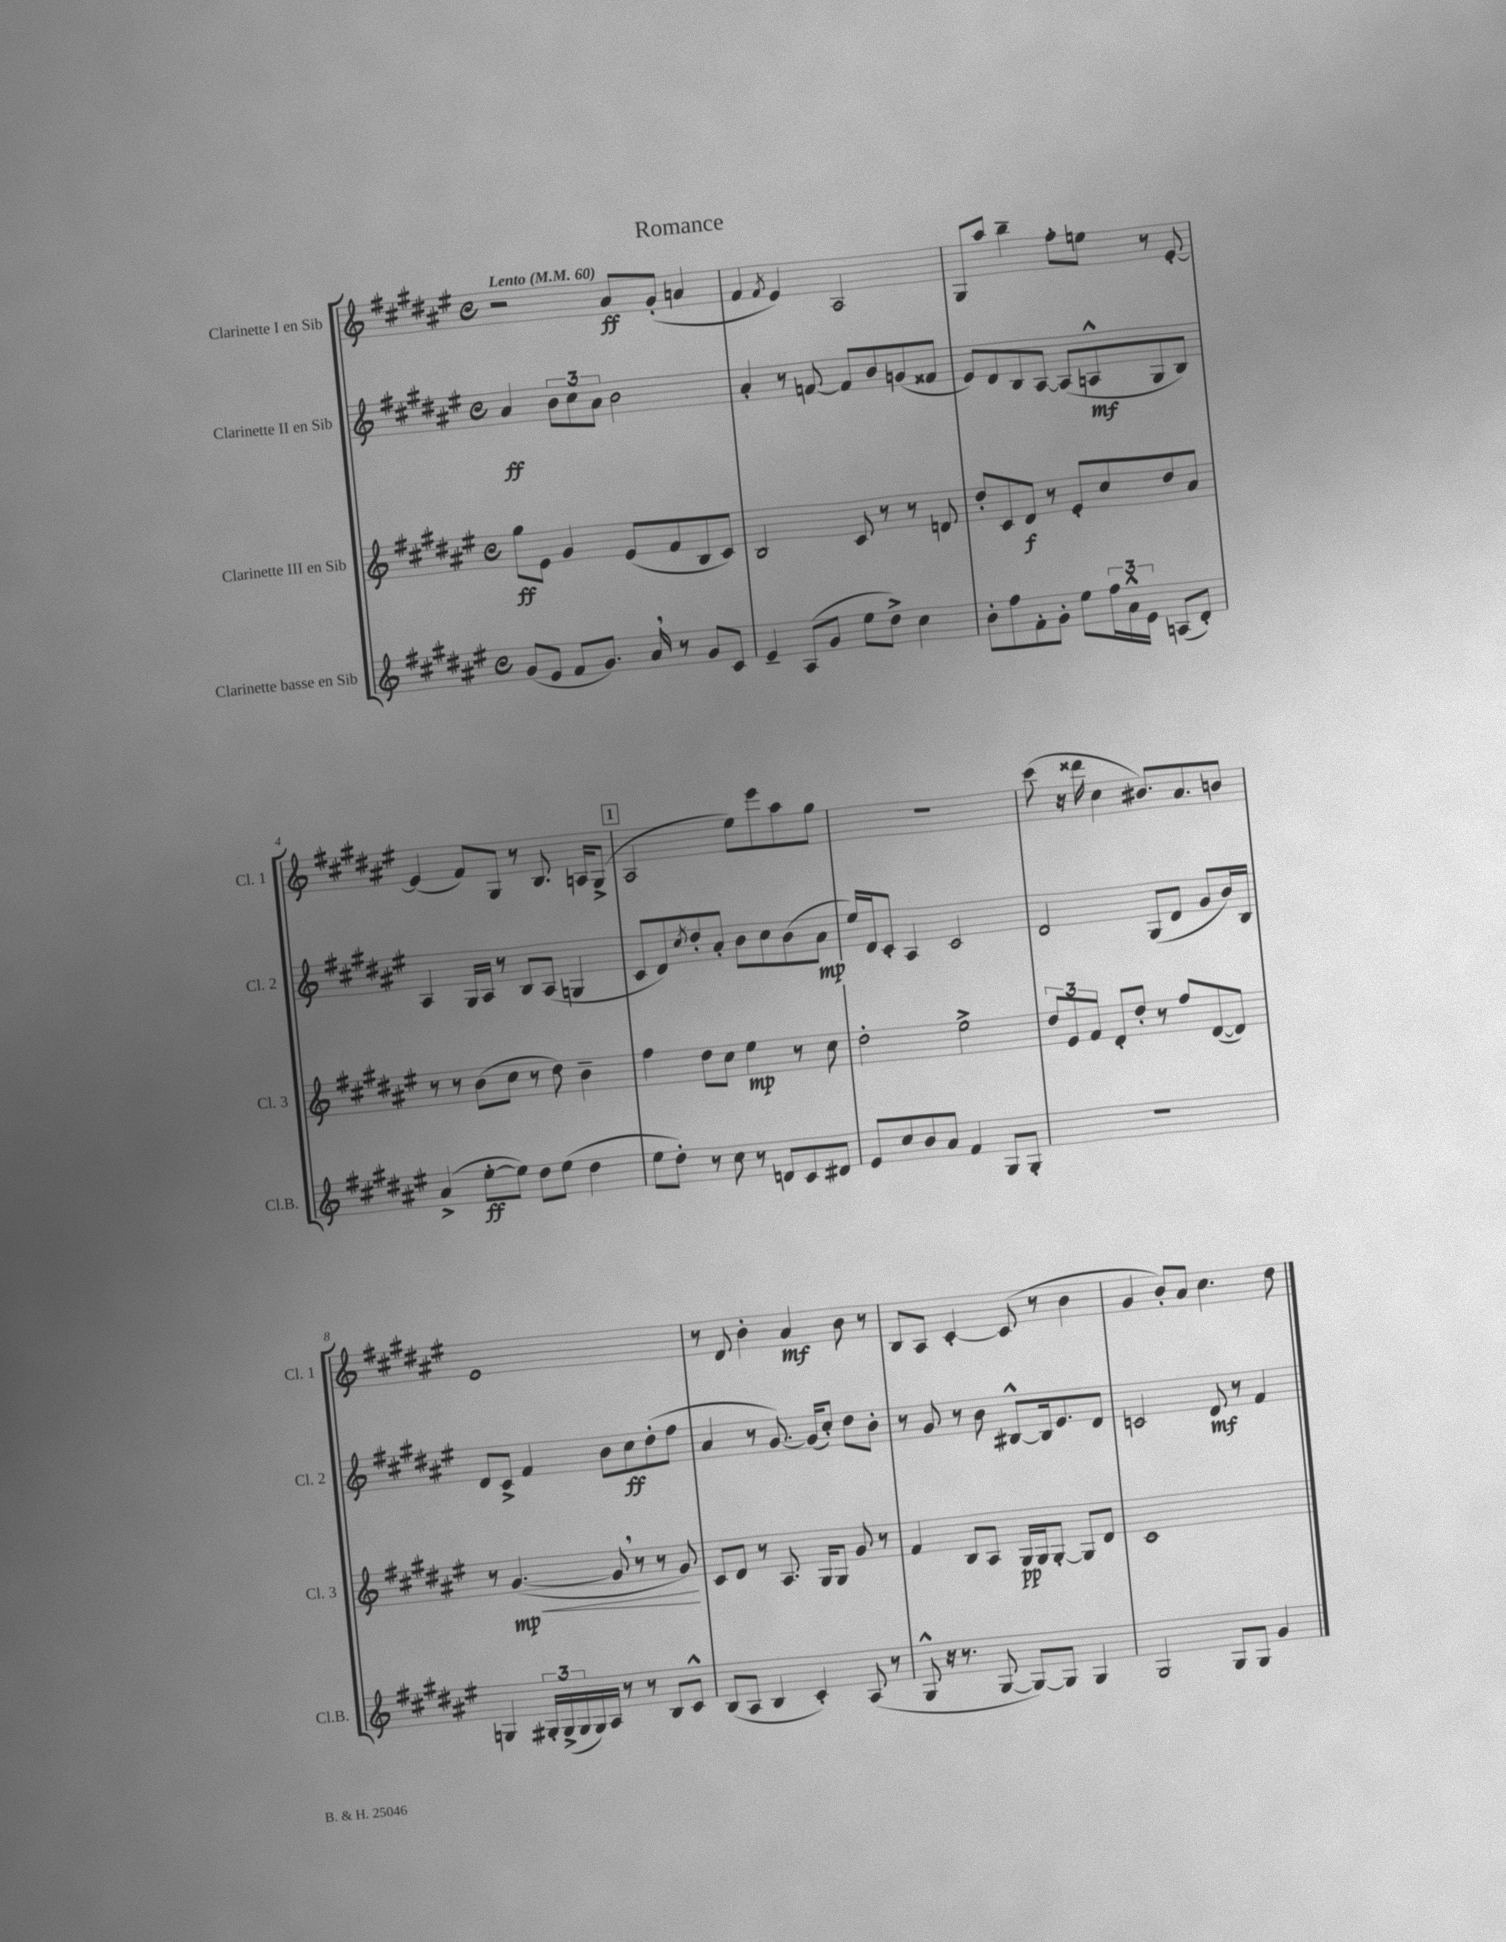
\header { title = "Romance" }
<<
\new StaffGroup <<
\new Staff = "s0" \with { instrumentName = "Clarinette I en Sib" shortInstrumentName = "Cl. 1" } {
    \clef treble \key fis \major \defaultTimeSignature \time 4/4 \tempo "Lento" 4 = 60
    r2 ais'8\ff gis'8-.( a'4 |
    fis'4 \acciaccatura { fis'8 } eis'4) ais2 |
    gis8 ais''8 b''4-- fis''8-. e''8 r8 eis'8~-. |
    eis'4( fis'8) gis8 r8 b8. a16 gis8->( |
    \mark \markup { \box "1" } ais2 eis''8) eis'''8 ais''8 gis''8 |
    R1 |
    cis'''8( r16 disis'''16 cis''4 bis'8.) ais'8. b'8 |
    eis'1 |
    r8 dis'8 b'4-. ais'4\mf b'8 r8 |
    b8 ais8 cis'4~-. cis'8( r8 b'4 |
    gis'4 b'8-.) ais'8 cis''4. dis''8 \bar "|." |
}
\new Staff = "s1" \with { instrumentName = "Clarinette II en Sib" shortInstrumentName = "Cl. 2" } {
    \clef treble \key fis \major \defaultTimeSignature \time 4/4
    ais'4\ff \tuplet 3/2 { b'8 cis''8 ais'8 } b'2 |
    ais'4-. r8 f'8~ f'8 b'8 g'8( fisis'8 |
    eis'8) dis'8 b8 ais8~ ais8( a8-^\mf gis8 b8) |
    ais4 gis16 ais16 r8 b8 ais8( g4 |
    \mark \markup { \box "1" } cis'8 dis'8) \acciaccatura { cis''8 } dis''8-. ais'8-. b'8 cis''8 b'8( ais'8\mp |
    eis''16) dis'16 cis'8-. ais4 cis'2 |
    dis'2 gis8( dis'8 gis'8 b'16) b16 |
    dis'8 cis'8-> fis'4 b'8 cis''8\ff dis''8-.( fis''8 |
    ais'4 r8 gis'8.~) gis'16( cis''8-.) dis''8 b'8-. |
    r8 gis'8 r8 b'8 bis8~-^ bis16 eis'8. dis'8 |
    c'2 dis'8\mf r8 fis'4 \bar "|." |
}
\new Staff = "s2" \with { instrumentName = "Clarinette III en Sib" shortInstrumentName = "Cl. 3" } {
    \clef treble \key fis \major \defaultTimeSignature \time 4/4
    gis''8\ff eis'8 gis'4 eis'8( fis'8 b8 cis'8) |
    b2 cis'8 r8 r8 d'8 |
    dis''8-. cis'8 dis'8\f r8 eis'8-. cis''8 dis''8 ais'8 |
    r8 r8 b'8( cis''8 r8 dis''8) b'4-- |
    \mark \markup { \box "1" } fis''4 dis''8 cis''8 eis''4\mp r8 cis''8 |
    dis''2-. eis''2-> |
    \tuplet 3/2 { dis''8 eis'8 fis'8 } dis'8-. dis''8-. r8 fis''8 dis'8~( dis'8) |
    r8 gis'4.~\mp\<( gis'8 \breathe r8 r8 gis'8\!) |
    cis'8 dis'8 r8 ais8. gis16 gis8 gis'8 r8 |
    fis'4 b8 ais8 gis16\pp gis16 gis8~-. gis8 dis'8 |
    cis'1 \bar "|." |
}
\new Staff = "s3" \with { instrumentName = "Clarinette basse en Sib" shortInstrumentName = "Cl.B." } {
    \clef treble \key fis \major \defaultTimeSignature \time 4/4
    gis'8( eis'8 fis'8 gis'8.) ais'16 \breathe r8 gis'8 cis'8 |
    eis'4-- ais8( gis'8 eis''8 dis''8->) cis''4 |
    b'8-. fis''8 fis'8-. gis'8-. eis''8 \tuplet 3/2 { fis''16 ais'16-^ eis'16 } a8( dis'8-.) |
    ais'4->( eis''8~-.\ff eis''8) dis''8 eis''8( dis''4 |
    \mark \markup { \box "1" } eis''8 dis''8-.) r8 cis''8 r8 d'8 cis'8 dis'8 |
    eis'8 cis''8 b'8 ais'8 fis'4 gis8 gis8-. |
    R1 |
    g4 \tuplet 3/2 { gis16-. gis16->( gis16 } gis16) ais16 r8 r8 b8 cis'8-^ |
    b8( ais8 b4 cis'4-.) ais8( r8 |
    gis8-^ r16 r8. gis8~ gis8~) gis8 gis4 |
    gis2 gis8 gis8 gis'4 \bar "|." |
}
>>
>>
